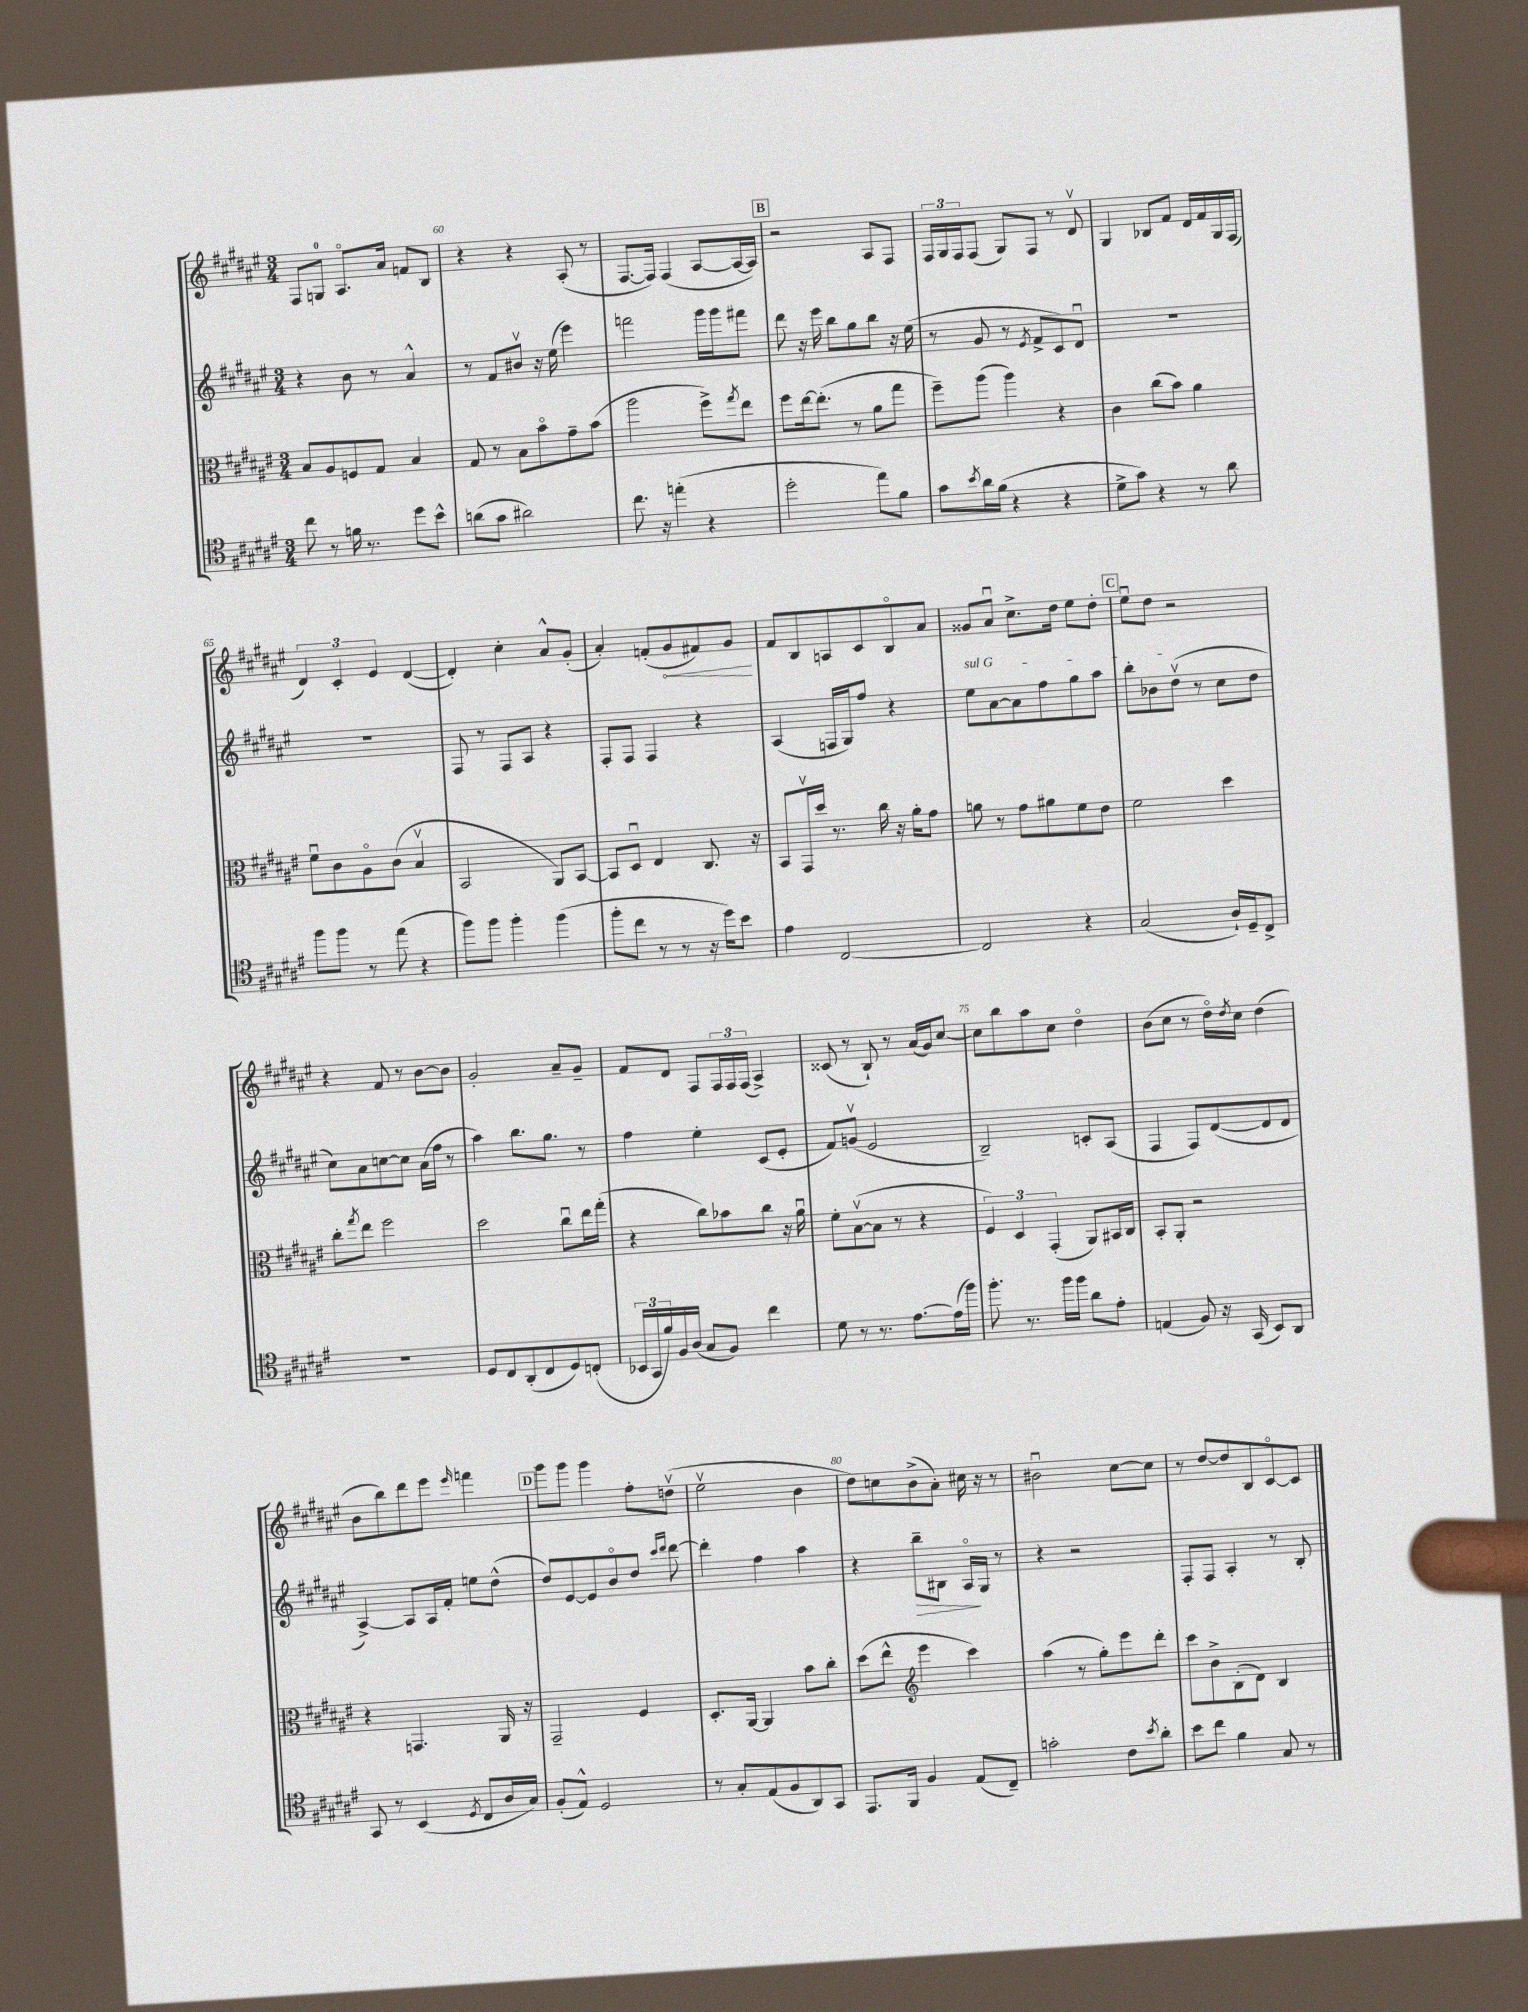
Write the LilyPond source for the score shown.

<<
\new StaffGroup <<
\new Staff = "s0" {
    \clef treble \key fis \major \numericTimeSignature \time 3/4
    fis8 g8-0 ais8.\flageolet ais'16 f'8 b8 |
    r4 r4 ais8-.( r8 |
    fis8.~ fis16) fis4( ais8~ ais16~ ais16) |
    \mark \markup { \box "B" } r2 ais8 fis8 |
    \tuplet 3/2 { fis16 gis16 fis16 } fis8( gis8) fis8 r8 dis'8\upbow |
    gis4 bes8 fis'8 dis'16 fis'16 gis16 fis16( |
    \tuplet 3/2 { dis'4) cis'4-. eis'4 } dis'4~( |
    dis'4-.) cis''4-. ais'8-^ gis'8-.( |
    ais'4-.) f'8-.( \once \override Hairpin.circled-tip = ##t gis'8\< fis'8) gis'8\! |
    fis'8 b8 a8 cis'8 b8\flageolet ais'8 |
    gisis'8 ais'8\downbow cis''8.-> dis''16 eis''8 dis''8-. |
    \mark \markup { \box "C" } eis''8\downbow dis''8 r2 |
    r4 fis'8 r8 b'8~ b'8 |
    gis'2-. ais'8-- gis'8-- |
    fis'8 dis'8 fis8 \tuplet 3/2 { fis16 fis16 fis16( } ais4->) |
    cisis'8( r8 b8-!) r8 ais'16( gis'16) cis''8~ |
    cis''8 b''8 ais''8 cis''8 dis''4\flageolet |
    b'8( cis''8 r8 dis''16\flageolet) \acciaccatura { dis''8 } cis''16 dis''4( |
    b'8 b''8) dis'''8 eis'''8 \grace { eis'''16 } f'''4 |
    \mark \markup { \box "D" } gis'''8 gis'''8 gis'''4 fis''8-. d''8\upbow( |
    eis''2\upbow b'4 |
    dis''8) c''8 b'8->( ais'8-.) cis''16 r16 r8 |
    bis'2\downbow cis''8~ cis''8 |
    r8 dis''8~ dis''8 b8 cis'8~\flageolet cis'8 \bar "|." |
}
\new Staff = "s1" {
    \clef treble \key fis \major \numericTimeSignature \time 3/4
    r4 b'8 r8 ais'4-^ |
    r8 fis'8 bis'8\upbow r16 eis''16( eis'''4) |
    f'''2 gis'''16 gis'''16 fis'''8 |
    \mark \markup { \box "B" } dis'''8 r16 eis'''16 b''8 gis''8 b''8 r16 eis''16( |
    r8 gis'8 r8 \acciaccatura { eis'8 } fis'8-> cis'8) dis'8\downbow |
    R2. |
    R2. |
    fis8 r8 fis8 ais8 r4 |
    fis8-. fis8 fis4 r4 |
    ais4( f16 gis16) fis''8 r4 |
    \once \override TextSpanner.bound-details.left.text = \markup { \italic "sul G" } eis''8\startTextSpan ais'8~ ais'8 fis''8 gis''8 ais''8 |
    \mark \markup { \box "C" } b''8-. bes'8 dis''8\upbow\stopTextSpan( r8 cis''8 dis''8 |
    cis''8) ais'8 c''8~ c''8 ais'16( fis''16 r8 |
    ais''4) b''8. gis''8. r8 |
    fis''4 eis''4-. cis'8( eis'8-. |
    fis'8) g'8\upbow( eis'2 |
    b2--) c'8-. ais8( |
    fis4 fis8) dis'8~( dis'8 dis'8 |
    ais4~->) ais8 ais16 fis'16-. e''8 dis''8-^( |
    \mark \markup { \box "D" } dis''8) eis'8~ eis'8 b'8\flageolet dis''8 \grace { cis'''16 dis'''16 } dis'''8~ |
    dis'''4-. fis''4 ais''4 |
    r4 b''8--\> bis8 ais16\flageolet\! gis16 r8 |
    r4 r2 |
    fis8-. fis8 ais4-. r8 b8-. \bar "|." |
}
\new Staff = "s2" {
    \clef alto \key fis \major \numericTimeSignature \time 3/4
    b8 ais8 f8 gis8 b4 |
    gis8 r8 b8 b'8\flageolet gis'8-- b'8( |
    ais''2 fis''8->) \acciaccatura { gis''8 } eis''8 |
    \mark \markup { \box "B" } fis''8 eis''16~ eis''8.-.( r8 ais'8 gis''8 |
    fis''8--) ais''8( ais''4) r4 |
    cis'4 cis''8( b'8) ais'4 |
    fis'8\downbow cis'8 ais8\flageolet cis'8( b4\upbow |
    b,2 ais,8) b,8~ |
    b,8 dis8\downbow eis4 cis8. r16 |
    b,8 gis,16\upbow dis''16 r8. cis''16 r16 ais'16-. gis'8 |
    a'8 r8 gis'8 ais'8 fis'8 eis'8 |
    \mark \markup { \box "C" } fis'2 dis''4 |
    cis''8-. \acciaccatura { gis''8 } eis''8 fis''2 |
    dis''2 cis''8\downbow eis''16 gis''16-.( |
    r4 cis''8) bes'8 cis''8 r16 ais'16\downbow |
    fis'8-. b8~\upbow( b8 r8 r4 |
    \tuplet 3/2 { fis4) dis4 gis,4-.( } ais,8) bis,16 cis16 |
    b,8-. ais,8-. r2 |
    r4 g,4. ais,16 r16 |
    \mark \markup { \box "D" } gis,2-- fis4 |
    dis8.-. ais,16~ ais,4 b'8 cis''8-. |
    dis''8( eis''8-^ \clef treble eis'''4 cis'''4) |
    ais''4( r8 gis''8-.) eis'''8 dis'''8-. |
    cis'''8 b'8-> b8-.( dis'8) b4 \bar "|." |
}
\new Staff = "s3" {
    \clef tenor \key fis \major \numericTimeSignature \time 3/4
    cis''8 r8 f'16 r8. dis''8 b'8-^ |
    a'8( gis'8 ais'2) |
    cis''8. r16 e''4-.( r4 |
    \mark \markup { \box "B" } dis''2-. eis''8) fis'8 |
    gis'8 \acciaccatura { b'8 } ais'16 fis'16( r4 r4 |
    dis'8-> gis'8) r4 r8 ais'8 |
    fis''8 fis''8 r8 eis''8( r4 |
    fis''8) fis''8 fis''4-. fis''4( |
    fis''8-. cis''8 r8 r8 r16 dis''16) b'8 |
    eis'4 cis2~ |
    cis2 r4 |
    \mark \markup { \box "C" } gis2( ais16-!) dis16-- cis8-> |
    R2. |
    dis8 cis8 ais,8-.( cis8 dis8) c8-.( |
    \tuplet 3/2 { bes,16 gis,16 fis'16) } fis16 ais16( gis8 fis8) cis''4 |
    dis'8 r8 r8. eis'8.~ eis'16( fis''16) |
    fis''8.-. r8. fis''16 fis''16 ais'8 eis'8-. |
    e4( fis8) r16 gis,16( b,8) ais,8 |
    gis,8 r8 b,4( \acciaccatura { dis8 } cis8 ais16 gis16) |
    \mark \markup { \box "D" } fis8-.( eis8-^) dis2 |
    r8 gis8-. eis8( fis8 ais,8) gis,8 |
    eis,8. fis,16 fis4 eis8( cis8--) |
    g'2-. cis'8 \acciaccatura { b'8 } ais'8-. |
    b'8 cis''8 fis'4 gis8 r8 \bar "|." |
}
>>
>>
\layout { \context { \Score currentBarNumber = #59 \override BarNumber.break-visibility = ##(#f #t #t) barNumberVisibility = #(every-nth-bar-number-visible 5) } }
